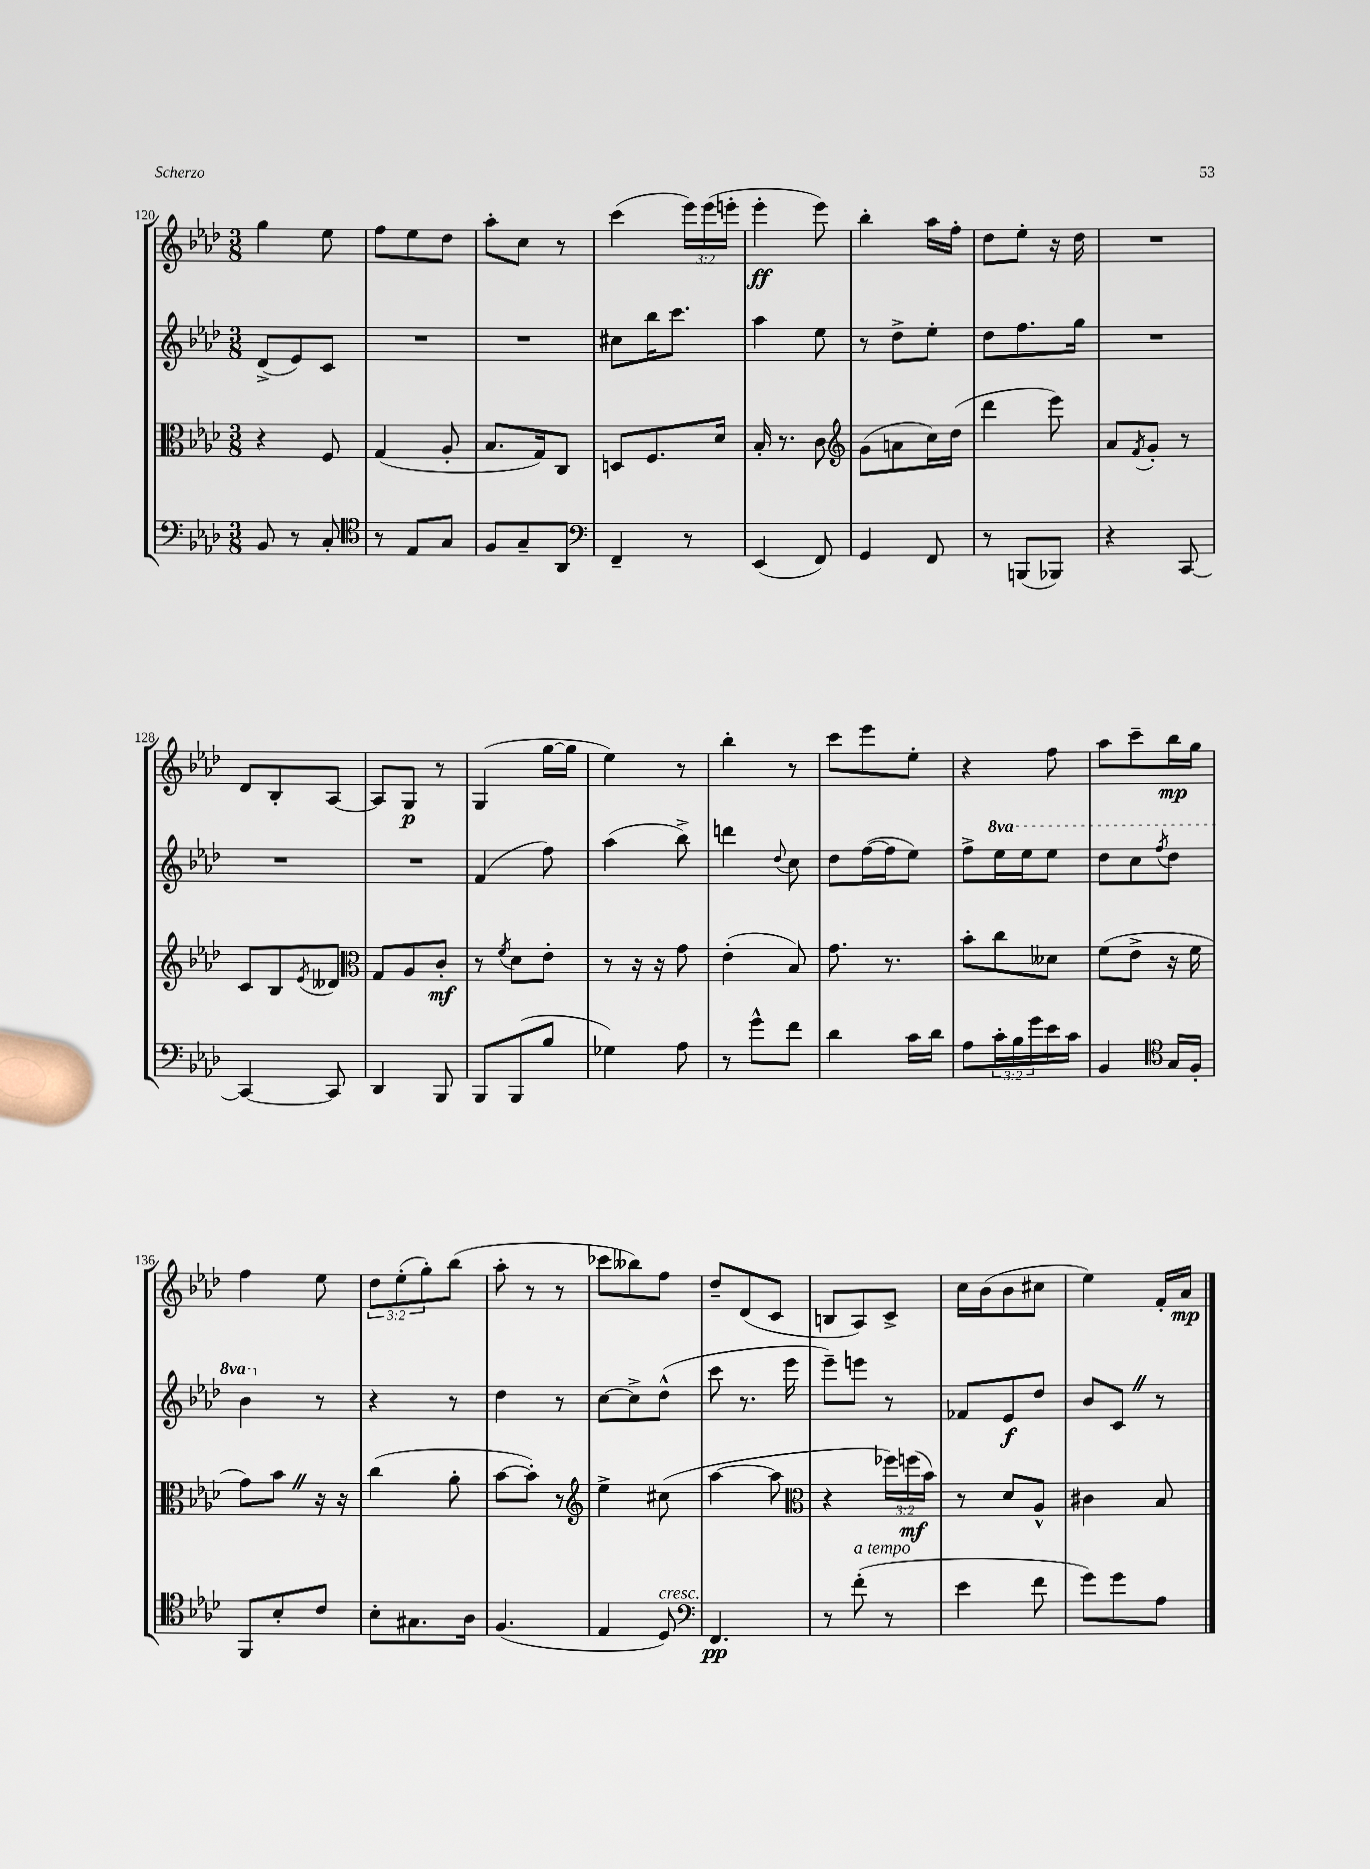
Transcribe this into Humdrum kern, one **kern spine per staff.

**kern	**dynam	**kern	**dynam	**kern	**dynam	**kern	**dynam
*part4	*part4	*part3	*part3	*part2	*part2	*part1	*part1
*staff4	*staff4	*staff3	*staff3	*staff2	*staff2	*staff1	*staff1
*clefF4	*	*clefC3	*	*clefG2	*	*clefG2	*
*k[b-e-a-d-]	*	*k[b-e-a-d-]	*	*k[b-e-a-d-]	*	*k[b-e-a-d-]	*
*M3/8	*	*M3/8	*	*M3/8	*	*M3/8	*
=120	=120	=120	=120	=120	=120	=120	=120
8BB-/	.	4r	.	(8d-^/L	.	4gg\	.
8r	.	.	.	8e-/)	.	.	.
8C'/	.	8F/	.	8c/J	.	8ee-\	.
=121	=121	=121	=121	=121	=121	=121	=121
*clefC4	*	*	*	*	*	*	*
8r	.	(4G/	.	4.r	.	8ff\L	.
8E-/L	.	.	.	.	.	8ee-\	.
8G/J	.	8A-'/	.	.	.	8dd-\J	.
=122	=122	=122	=122	=122	=122	=122	=122
8F/L	.	8.B-/L	.	4.r	.	8aa-'\L	.
8G~/	.	.	.	.	.	8cc\J	.
.	.	16G/k)	.	.	.	.	.
8AA-/J	.	8C/J	.	.	.	8r	.
=123	=123	=123	=123	=123	=123	=123	=123
*clefF4	*	*	*	*	*	*	*
4FF~/	.	8Dn/L	.	8cc#X\L	.	(4ccc\	.
.	.	8.F/	.	16bb-\K	.	.	.
.	.	.	.	8.ccc\J	.	.	.
8r	.	.	.	.	.	24eee-\LL)	.
.	.	.	.	.	.	(24eee-\	.
.	.	16d-/Jk	.	.	.	.	.
.	.	.	.	.	.	24eeen'\JJ	.
=124	=124	=124	=124	=124	=124	=124	=124
(4EE-/	.	16B-'/	.	4aa-\	.	4eee-'\	ff
.	.	8.r	.	.	.	.	.
8FF/)	.	8c\	.	8ee-\	.	8eee-\)	.
=125	=125	=125	=125	=125	=125	=125	=125
*	*	*clefG2	*	*	*	*	*
4GG/	.	(8g\L	.	8r	.	4bb-'\	.
.	.	8an\	.	8dd-^\L	.	.	.
8FF/	.	16cc\L)	.	8ee-'\J	.	16aa-\LL	.
.	.	(16dd-\JJ	.	.	.	16ff'\JJ	.
=126	=126	=126	=126	=126	=126	=126	=126
8r	.	4ddd-\	.	8dd-\L	.	8dd-\L	.
(8BBBn/L	.	.	.	8.ff\	.	8ee-'\J	.
8BBB-X/J)	.	8eee-\)	.	.	.	16r	.
.	.	.	.	16gg\Jk	.	16dd-\	.
=127	=127	=127	=127	=127	=127	=127	=127
4r	.	8a-/L	.	4.r	.	4.r	.
.	.	8qf/	.	.	.	.	.
.	.	8g'/J	.	.	.	.	.
[8CC/	.	8r	.	.	.	.	.
!!LO:LB:g=z
=128	=128	=128	=128	=128	=128	=128	=128
4CC/_	.	8c/L	.	4.r	.	8d-/L	.
.	.	8B-/	.	.	.	8B-'/	.
.	.	8qe-/	.	.	.	.	.
8CC/]	.	8d--X/J	.	.	.	[8A-/J	.
=129	=129	=129	=129	=129	=129	=129	=129
*	*	*clefC3	*	*	*	*	*
4DD-/	.	8G/L	.	4.r	.	8A-/L]	.
.	.	8A-/	.	.	.	8G/J	p
8BBB-/	.	8c'/J	mf	.	.	8r	.
=130	=130	=130	=130	=130	=130	=130	=130
8BBB-/L	.	8r	.	(4f/	.	(4G/	.
.	.	8qf/	.	.	.	.	.
(8BBB-/	.	8d-\L	.	.	.	.	.
8B-/J	.	8e-'\J	.	8ff\)	.	[16gg\LL	.
.	.	.	.	.	.	16gg\JJ]	.
=131	=131	=131	=131	=131	=131	=131	=131
4G-X\)	.	8r	.	(4aa-\	.	4ee-\)	.
.	.	16r	.	.	.	.	.
.	.	16r	.	.	.	.	.
8A-\	.	8g\	.	8bb-^\)	.	8r	.
=132	=132	=132	=132	=132	=132	=132	=132
8r	.	(4e-'\	.	4dddn\	.	4bb-'\	.
8g^^\L	.	.	.	.	.	.	.
.	.	.	.	8qqdd-/	.	.	.
8f\J	.	8B-/)	.	8cc\	.	8r	.
=133	=133	=133	=133	=133	=133	=133	=133
4d-\	.	8.g\	.	8dd-\L	.	8ccc\L	.
.	.	.	.	([16ff\L	.	8eee-\	.
.	.	8.r	.	16ff\J]	.	.	.
16c\LL	.	.	.	8ee-\J)	.	8ee-'\J	.
16d-\JJ	.	.	.	.	.	.	.
=134	=134	=134	=134	=134	=134	=134	=134
8A-\L	.	8b-'\L	.	8ff^\L	.	4r	.
*	*	*	*	*8va	*	*	*
24c'\L	.	8cc\	.	16eee-\L	.	.	.
24B-\	.	.	.	.	.	.	.
.	.	.	.	16eee-\J	.	.	.
24g\	.	.	.	.	.	.	.
16e-\	.	8d--X\J	.	8eee-\J	.	8ff\	.
16c\JJ	.	.	.	.	.	.	.
=135	=135	=135	=135	=135	=135	=135	=135
4BB-/	.	(8f\L	.	8ddd-\L	.	8aa-\L	.
.	.	8e-^\J	.	8ccc\	.	8ccc~\	.
*clefC4	*	*	*	*	*	*	*
.	.	.	.	8qfff/	.	.	.
16G/LL	.	16r	.	8ddd-\J	.	16bb-\L	mp
16F'/JJ	.	16f\	.	.	.	16gg\JJ	.
!!LO:LB:g=z
=136	=136	=136	=136	=136	=136	=136	=136
8FF/L	.	8g\L)	.	4bb-\	.	4ff\	.
8B-'/	.	8b-Z\J	.	.	.	.	.
*	*	*	*	*X8va	*	*	*
8c/J	.	16r	.	8r	.	8ee-\	.
.	.	16r	.	.	.	.	.
=137	=137	=137	=137	=137	=137	=137	=137
8B-'\L	.	(4cc\	.	4r	.	12dd-\L	.
.	.	.	.	.	.	(12ee-'\	.
8.G#X\	.	.	.	.	.	.	.
.	.	.	.	.	.	12gg'\)	.
.	.	8a-'\	.	8r	.	(8bb-\J	.
16A-\Jk	.	.	.	.	.	.	.
=138	=138	=138	=138	=138	=138	=138	=138
(4.F/	.	[8b-\L	.	4dd-\	.	8aa-'\	.
.	.	8b-'\J])	.	.	.	8r	.
.	.	8r	.	8r	.	8r	.
=139	=139	=139	=139	=139	=139	=139	=139
*	*	*clefG2	*	*	*	*	*
4E-/	.	4ee-^\	.	[8cc\L	.	8ccc-X\L	.
.	.	.	.	8cc^\]	.	8bb--X\)	.
!LO:TX:a:i:t=cresc.	!	!	!	!	!	!	!
8D-/)	.	(8cc#X\	.	(8dd-^^\J	.	8ff\J	.
=140	=140	=140	=140	=140	=140	=140	=140
*clefF4	*	*	*	*	*	*	*
4.FF/	pp	[4aa-\	.	8ccc\	.	8dd-~/L	.
.	.	.	.	8.r	.	(8d-/	.
.	.	8aa-\]	.	.	.	8c/J	.
.	.	.	.	16eee-\	.	.	.
=141	=141	=141	=141	=141	=141	=141	=141
*	*	*clefC3	*	*	*	*	*
8r	.	4r	.	8eee-~\L)	.	8Bn/L	.
!LO:TX:a:i:t=a tempo	!	!	!	!	!	!	!
(8f'\	.	.	.	8eeen\J	.	8A-/)	.
8r	.	24ff-X\LL)	.	8r	.	8c^/J	.
.	.	(24ffn\	mf	.	.	.	.
.	.	24b-\JJ)	.	.	.	.	.
=142	=142	=142	=142	=142	=142	=142	=142
4e-\	.	8r	.	8f-X/L	.	16cc\LL	.
.	.	.	.	.	.	(16b-\J	.
.	.	8d-/L	.	8e-/	f	8b-\	.
8f\	.	8A-^^/J	.	8dd-/J	.	8cc#X\J	.
=143	=143	=143	=143	=143	=143	=143	=143
8g\L)	.	4c#X\	.	8b-/L	.	4ee-\)	.
8g\	.	.	.	8cZ/J	.	.	.
8A-\J	.	8B-/	.	8r	.	16f'/LL	.
.	.	.	.	.	.	16a-/JJ	mp
==	==	==	==	==	==	==	==
*-	*-	*-	*-	*-	*-	*-	*-
